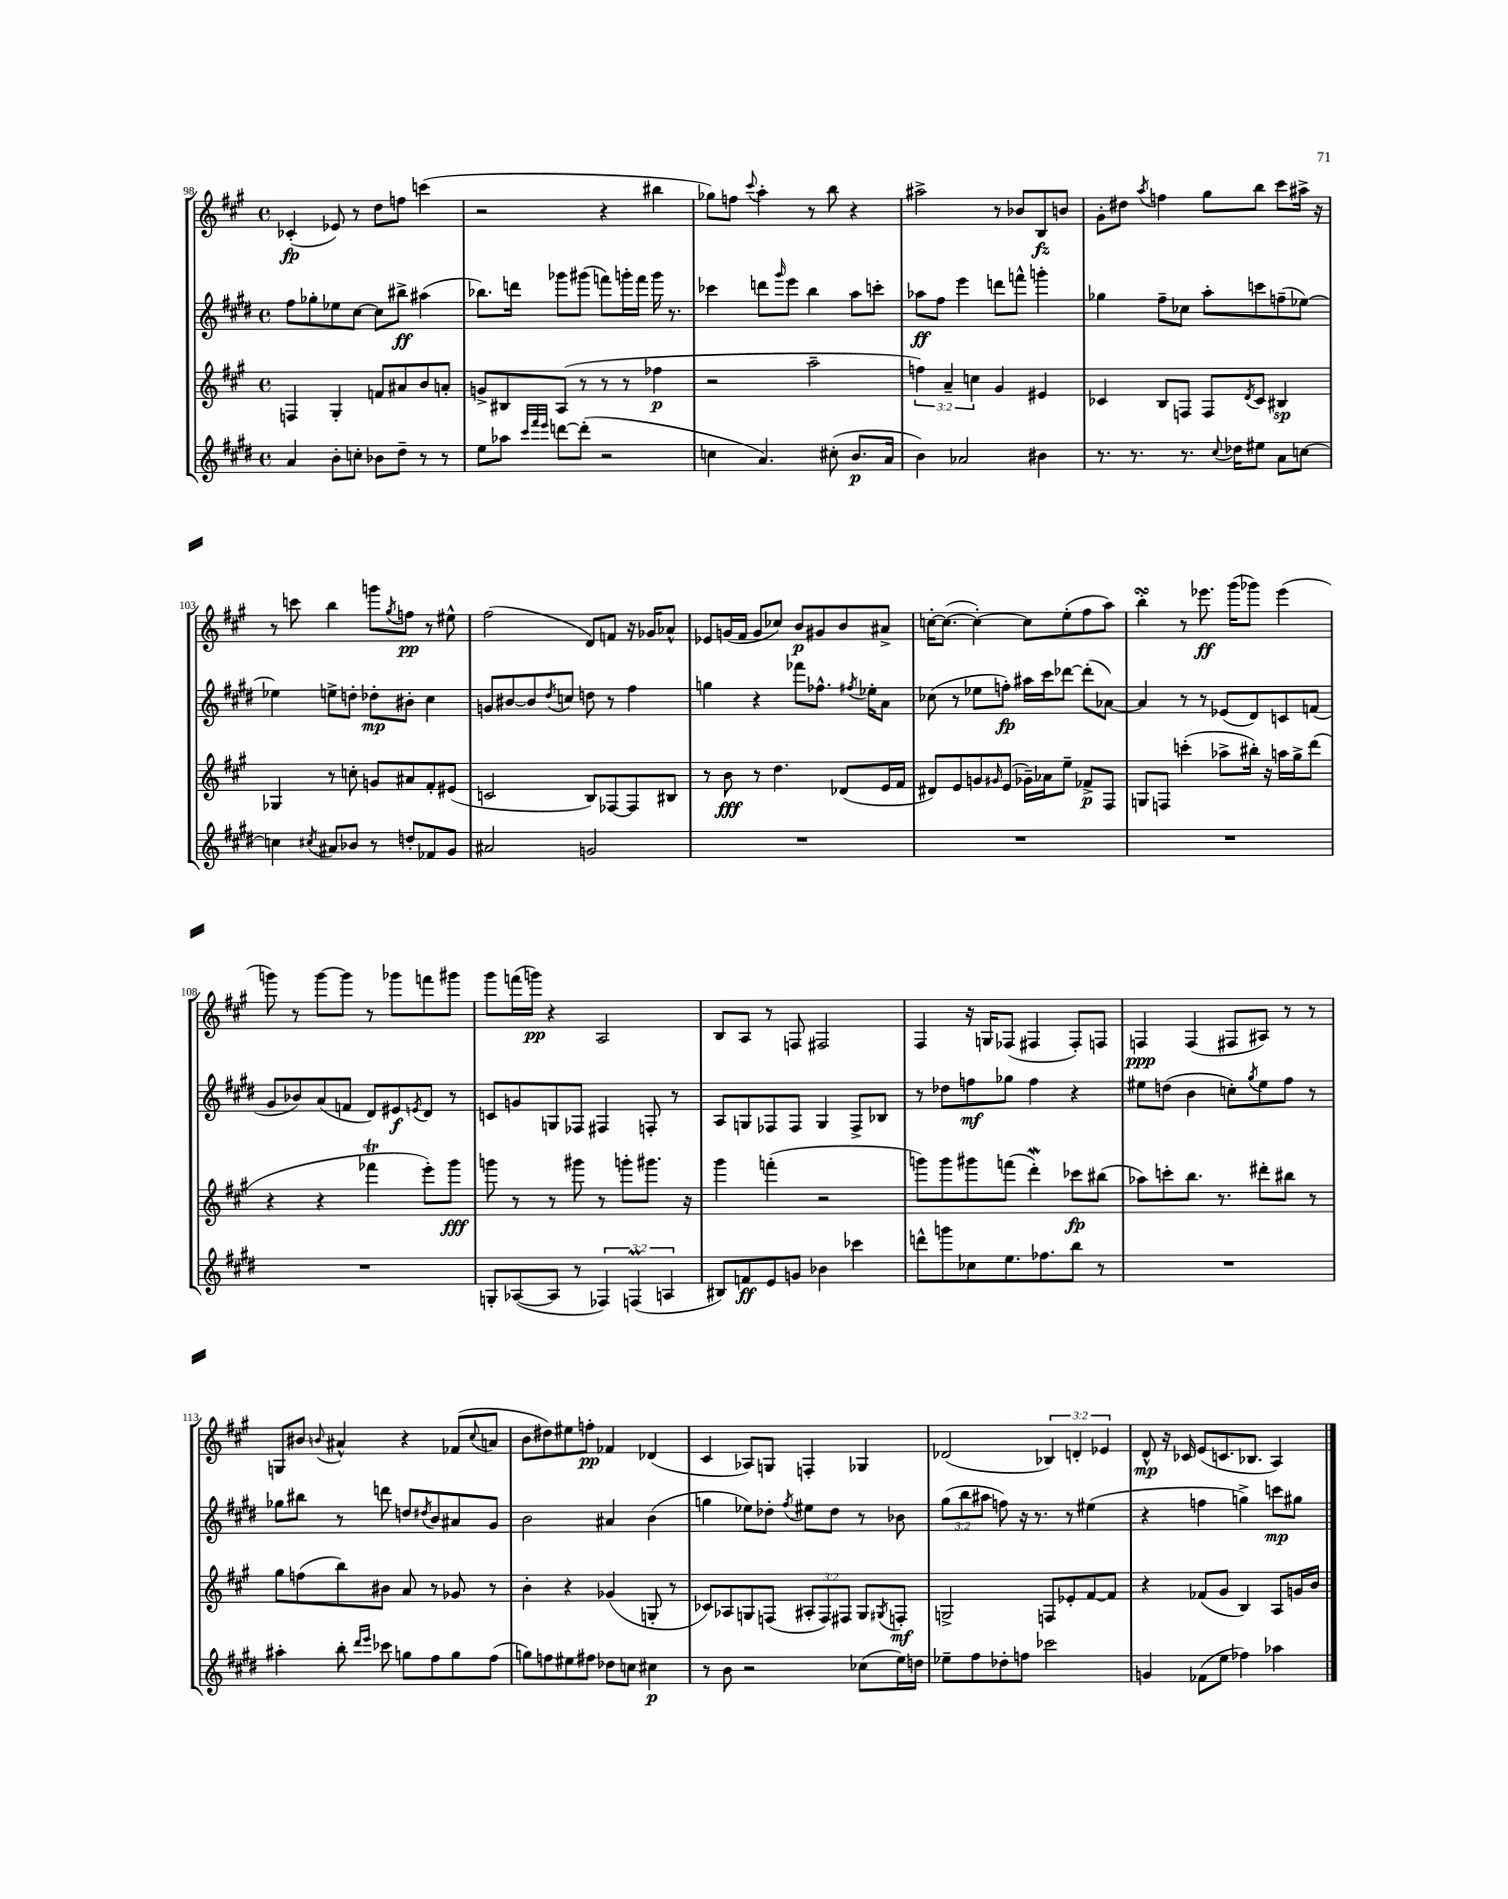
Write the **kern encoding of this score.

**kern	**kern	**kern	**kern
*staff4	*staff3	*staff2	*staff1
*clefG2	*clefG2	*clefG2	*clefG2
*k[f#c#g#d#]	*k[f#c#g#]	*k[f#c#g#d#]	*k[f#c#g#]
*M4/4	*M4/4	*M4/4	*M4/4
*met(c)	*met(c)	*met(c)	*met(c)
4a	4F	8ff#	(4c-'
.	.	8gg-'	.
8b'	4G#'	8ee-	8e-)
8cc'	.	[8cc#	8r
8b-	8f	8cc#]	8dd
8dd#~	8a#	8bb#^	8ff
8r	8b	(4aa#	(4ccc
8r	8a'	.	.
=	=	=	=
8ee	8g^	8.bb-)	2r
8aa-	8B#	.	.
.	.	16ddd	.
32qqccc#	.	.	.
32qqfff#	.	.	.
32qqeee	.	.	.
[8ddd	(8A	8ggg-	.
(8ddd']	8r	(8ggg#	.
2r	8r	8fff)	4r
.	8r	16ggg'	.
.	.	16fff	.
.	4ff-	16ggg	4bb#
.	.	8.r	.
=	=	=	=
4cc	2r	4ccc-	8gg-)
.	.	.	8ff
.	.	.	8qqccc#
4.a)	.	8ddd	4aa'
.	.	16qqggg#	.
.	.	8eee	.
.	2aa~	4bb	8r
(8cc#'	.	.	8bb
8.b	.	8aa	4r
.	.	8ccc'	.
16a	.	.	.
=	=	=	=
4b)	6ff)	8aa-	2aa#^
.	.	8ff#	.
.	6a~	.	.
2a-	.	4eee	.
.	6cc	.	.
.	4g#	8ddd	8r
.	.	8fff^^	8b-
4b#	4e#	4ggg'	8B
.	.	.	8b
=	=	=	=
8.r	4c-	4gg-	8g#'
.	.	.	8dd#
8.r	.	.	.
.	.	.	8qaa
.	8B	8ff#~	4ff
8.r	8F	8cc-	.
.	8F	8aa'	8gg#
8qqcc#	.	.	.
16dd-	.	.	.
.	8qd	.	.
8ee#	8c-	8ccc	8bb
8a	4B#	(8ff~	8ccc#
[8cc	.	[8ee-)	16aa#^
.	.	.	16r
=	=	=	=
4cc]	4G-	4ee-]	8r
.	.	.	8ccc
8qcc#	.	.	.
8a#	8r	8ee^	4bb
8b-	8cc'	8dd'	.
8r	8g	8dd-'	8ggg
.	.	.	8qgg#
8dd'	8a#	8b#'	8ff
8f-	8f#'	4cc#	8r
8g#	(8e#	.	8ee#^^
=	=	=	=
2a#	2c	8g	(2ff#
.	.	[8b#	.
.	.	8b#]	.
.	.	8qdd#	.
.	.	8cc	.
2g	8B)	8dd	8d)
.	[8F-	8r	8f
.	8F-]	4ff#	16r
.	.	.	16g-
.	8B#	.	8a-^^
=	=	=	=
1r	8r	4gg	8e-
.	8b	.	(16g
.	.	.	16f#
.	8r	4r	8g
.	4.dd	.	8cc-)
.	.	8fff-	8b
.	.	8.ff-^^	8g#
.	(8d-	.	8b
.	.	8qff#	.
.	.	16ee-'	.
.	16e	8a	8a#^
.	16f#	.	.
=	=	=	=
1r	8d#)	(8cc-	[16cc'
.	.	.	(8.cc_
.	8e	8r	.
.	8g	8ee-	4cc'_)
.	16qqg#	.	.
.	(8e	8ff')	.
.	16g-~)	16aa#	8cc]
.	16a-	16ccc#	.
.	8ee~	[8ddd-	(8ee'
.	8f-^	(8ddd-']	8ff#
.	8F#	[8a-)	8aa)
=	=	=	=
1r	8G	4a-]	4bb'
.	8F	.	.
.	(4ccc'	8r	8r
.	.	8r	8.eee-
.	8aa-^	(8e-	.
.	.	.	(16ggg#
.	16bb#')	8d#)	8ggg-)
.	16r	.	.
.	16aa	8c	(4eee-
.	16gg#^	.	.
.	(8ddd	(8f	.
=	=	=	=
1r	4r	8g#	8ggg)
.	.	8b-)	8r
.	4r	(8a	[8ggg
.	.	8f	8ggg]
.	4fff-	8d#)	8r
.	.	8e#	8ggg-
.	.	8qe	.
.	8eee')	8d#	8fff
.	8ggg#	8r	8ggg#
=	=	=	=
8G'	8ggg	8c	8ggg#
([8A-	8r	8g	(16fff
.	.	.	16ggg)
8A-]	8r	8G	4r
8r	8ggg#	8F-	.
6F-)	8r	4F#	2A
.	8ggg'	.	.
(6F	.	.	.
.	8.ggg#	8F'	.
6A	.	.	.
.	.	8r	.
.	16r	.	.
=	=	=	=
8B#)	4ggg#	8A	8B
8f	.	8G	8A
8e	(4fff'	8F-	8r
8g	.	8F-	8F
4b-	2r	4G	2F#
4ccc-	.	8F-^	.
.	.	8B-	.
=	=	=	=
8ddd^^	8ggg)	8r	4F#
8ggg	8ggg	8dd-	.
8cc-	8ggg#	8ff	16r
.	.	.	16G
8.ee	(8fff	8gg-	(8F-
.	4ddd')	4ff	4F#
8.ff-	.	.	.
8bb	8ccc-	4r	8F#')
8r	(8bb#	.	8F
=	=	=	=
1r	8aa-)	8ee#	4F
.	8ccc'	(8dd	.
.	8.bb	4b	(4F
.	8.r	.	.
.	.	8cc')	8F#
.	.	8qgg#	.
.	8ddd#'	8ee#	8A#)
.	8bb#	8ff#	8r
.	8r	8r	8r
=	=	=	=
4aa#'	8gg#	8gg-	8G
.	(8ff	8bb#	8b#
.	.	.	8qqb
8bb'	8bb)	8r	4a#^^
16qqddd#	.	.	.
16qqeee	.	.	.
8ccc-	8b#	8ddd	.
8gg	8a	8dd	4r
.	.	8qdd#	.
8ff#	8r	8b	.
8gg	8g-	8a#	(8f-
.	.	.	8qqcc#
(8ff#	8r	8g#	8a
=	=	=	=
8gg)	4b'	2b	8b
8ff	.	.	8dd#)
8ee#	4r	.	8ee#
8ff#	.	.	8ff'
8dd-	(4g-	4a#	4f-
8cc	.	.	.
4cc#	8G'	(4b	(4d-
.	8r	.	.
=	=	=	=
8r	8c-)	4gg	4c#
8b	8A-	.	.
2r	8G	8ee-)	8A-)
.	(8F	8dd-'	8G
.	.	8qff#	.
.	12A#'	8ee#	4F'
.	12F)	.	.
.	.	8dd-	.
.	12F#	.	.
(8cc-	8G	8r	4G-
.	8qG#	.	.
16ee)	8F'	8b-	.
16dd	.	.	.
=	=	=	=
8ee-~	2G^	(12gg#	(2d-
.	.	12bb	.
8ff#	.	.	.
.	.	12aa#	.
8dd-'	.	8ff)	.
8ff	.	16r	.
.	.	8.r	.
2ccc-	8F	.	6B-)
.	8e-'	8r	.
.	.	.	6d'
.	[8f#	(4ee#	.
.	.	.	6e-
.	8f#]	.	.
=	=	=	=
4g	4r	4r	8d^^
.	.	.	16r
.	.	.	16c-
(8f-	(8f-	4ff	(8e
8ee	8g#	.	8.c
4ff-)	4B)	4gg^)	.
.	.	.	8.B-
4aa-	8A	8ccc	4A)
.	16g	8gg#	.
.	16b	.	.
==	==	==	==
*-	*-	*-	*-
